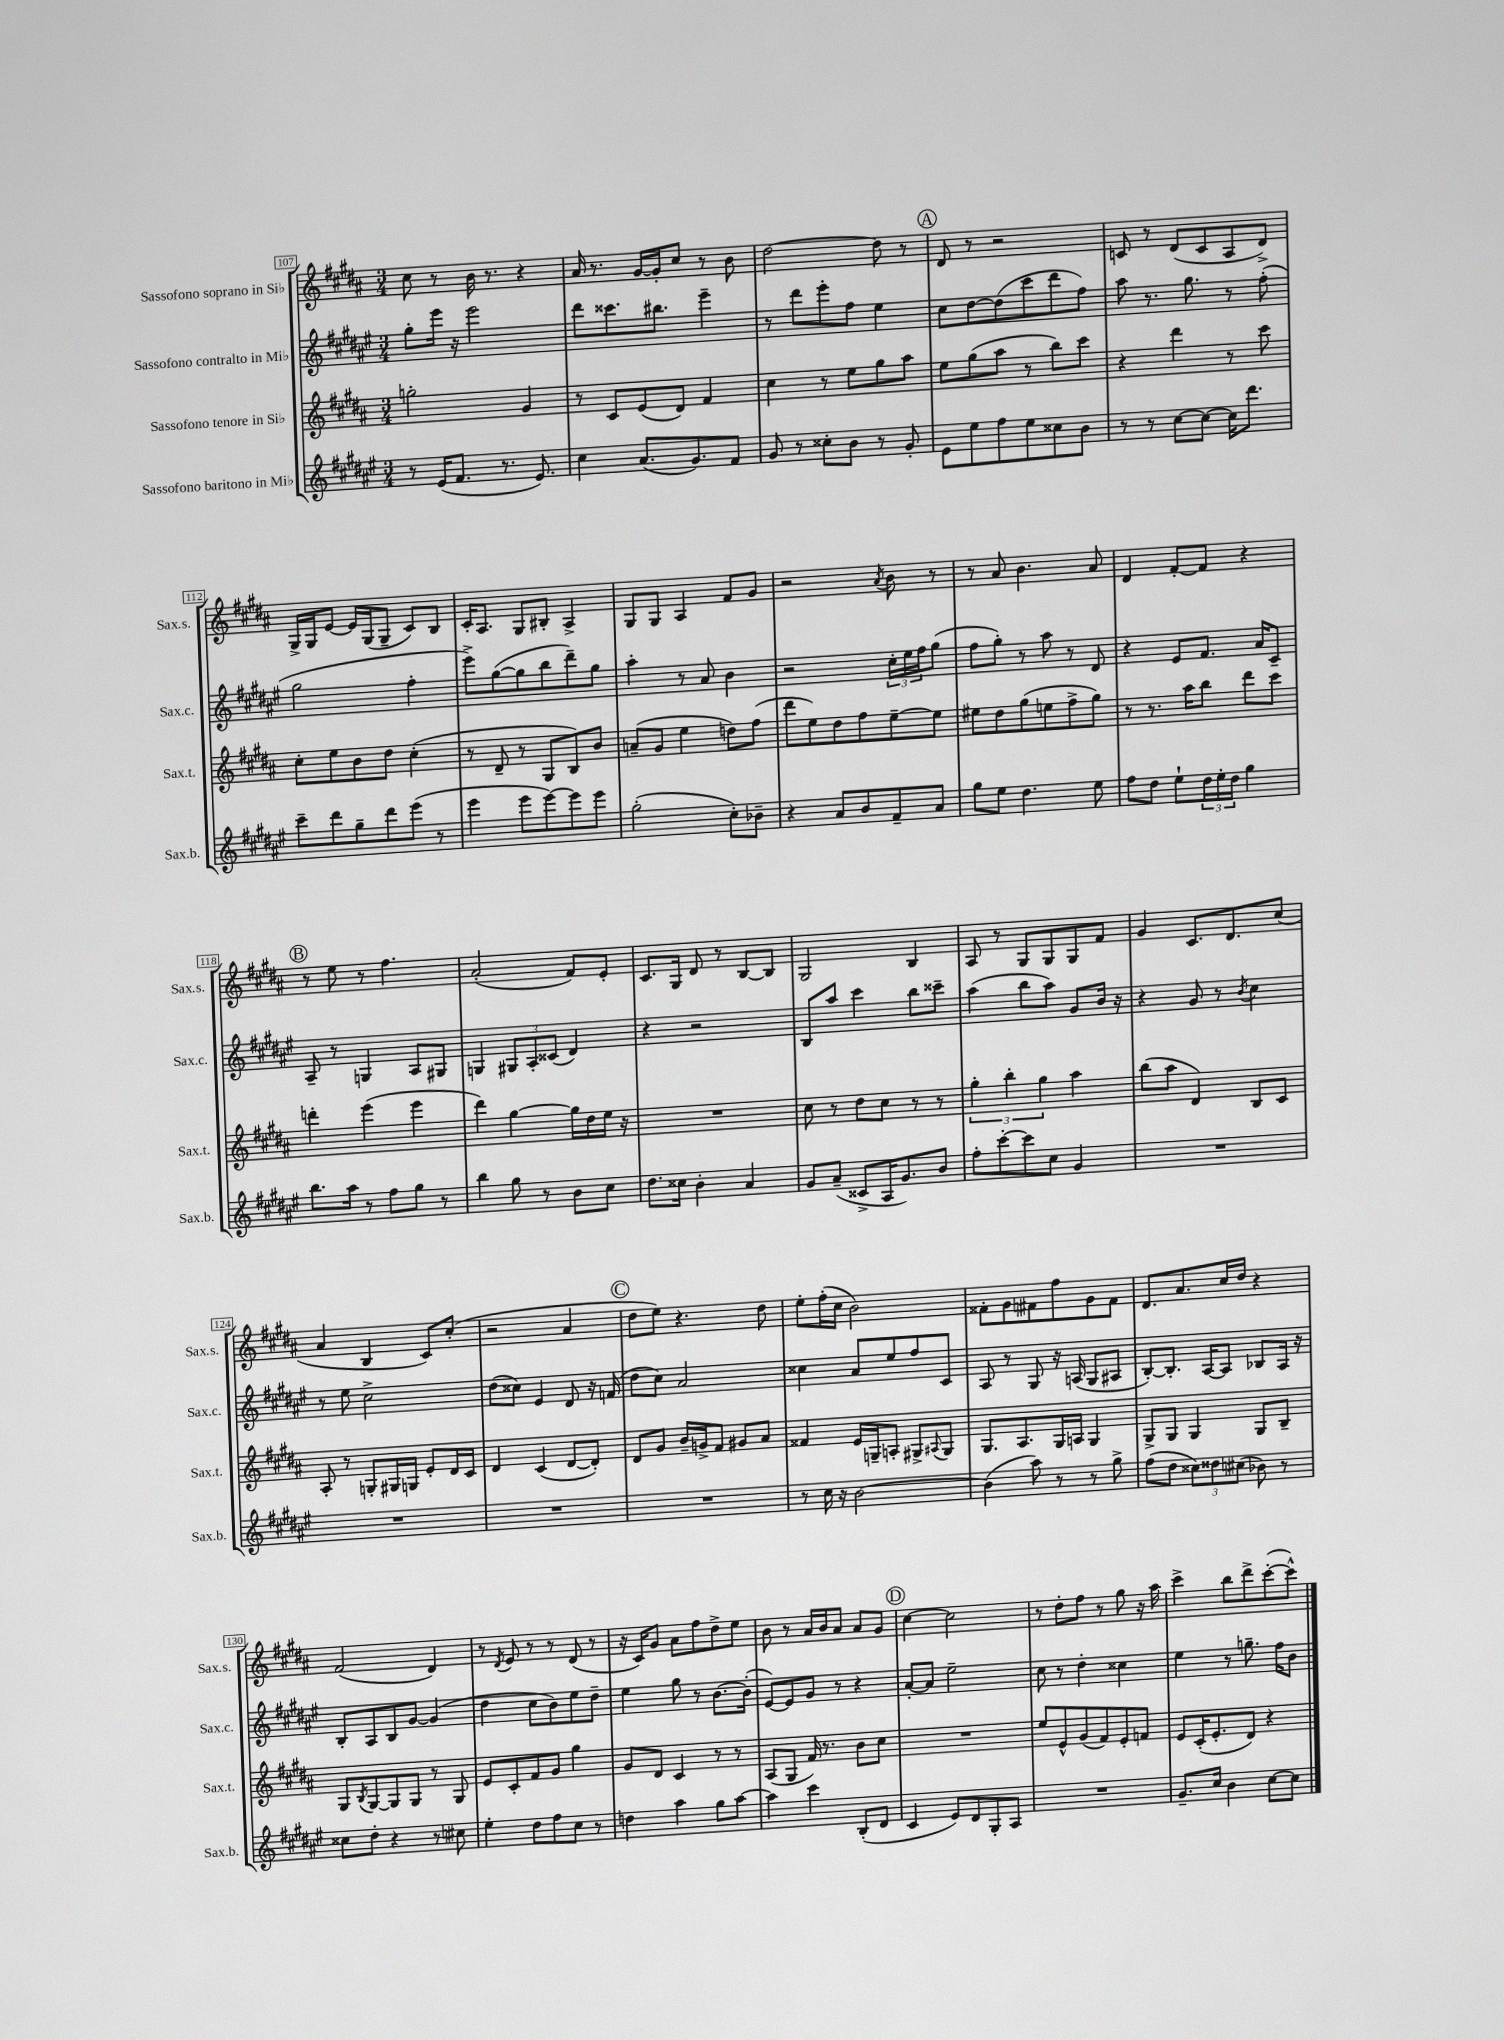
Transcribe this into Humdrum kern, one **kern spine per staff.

**kern	**kern	**kern	**kern
*staff4	*staff3	*staff2	*staff1
*clefG2	*clefG2	*clefG2	*clefG2
*k[f#c#g#d#a#e#]	*k[f#c#g#d#a#]	*k[f#c#g#d#a#e#]	*k[f#c#g#d#a#]
*M3/4	*M3/4	*M3/4	*M3/4
8r	2gg'	8gg#'	8cc#
(16e#	.	16eee#	8r
8.f#	.	16r	.
.	.	2eee#	16b
.	.	.	8.r
8.r	.	.	.
.	4g#	.	4r
8.e#)	.	.	.
=	=	=	=
4cc#	8r	8ddd#	16a#
.	.	.	8.r
.	8c#	8.ccc##	.
(8.a#	(8e	.	[16g#
.	.	8.bb#	16g#']
.	8d#)	.	8cc#
8.g#)	.	.	.
.	4f#	4eee#~	8r
8f#	.	.	8b
=	=	=	=
8g#	4cc#	8r	[2dd#
8r	.	8ddd#	.
8cc##'	8r	8eee#'	.
8b	8ee	8ff#	.
8r	8gg#	4ee#	8dd#]
8g#'	8aa#	.	8r
=	=	=	=
8e#	8ee	8cc#	8d#
8ee#	(8gg#	[8dd#	8r
8ff#	8aa#	(8dd#]	2r
8ee#	8r	8ccc#	.
8cc##	8bb)	8ddd#	.
8b	8ccc#	8ff#)	.
=	=	=	=
8r	4r	8aa#	8c
8r	.	8.r	8r
[8cc#	4ddd#	.	(8d#
.	.	8.gg#	.
8cc#_	.	.	8c
16cc#]	8r	8r	8A#
8.ddd#	.	.	.
.	8ccc#	(8ff#'	8d#^)
=	=	=	=
8ccc#~	8cc#'	2gg#	16G#^
.	.	.	16G#
8ddd#	8ee	.	[8e
8gg#~	8b	.	16e]
.	.	.	(16G#
8ddd#	8dd#	.	8G#~
(8eee#	(4cc#'	4ff#'	8c#)
8r	.	.	8B
=	=	=	=
4eee#	8r	8eee#^)	16c#'
.	.	.	8.A#
.	8d#~	([8gg#	.
8eee#	8r	8gg#]	8G#
[8eee#)	8G#	8bb	8B#'
8eee#]	8B)	8ddd#~)	4A#^
8eee#	8b	8gg#	.
=	=	=	=
(2gg#'	(8a~	4aa#'	8G#
.	8g#	.	8G#
.	4ee	8r	4A#
.	.	8a#	.
8cc#')	8dd)	4b	8f#
8b-~	(8ff#	.	8g#
=	=	=	=
4r	8ddd#	2r	2r
.	8ee)	.	.
8a#	8dd#	.	.
8b	8ff#	.	.
.	.	.	8qa#
8f#~	[8ee~	24cc#'	8b
.	.	24ee#	.
.	.	24ff#	.
8a#	8ee]	(8gg#	8r
=	=	=	=
8gg#	8ee#	8ff#	8r
8ee#	8dd#	8gg#')	8a#
4.dd#	(8gg#	8r	4.b
.	8ee	8aa#	.
.	8ff#^	8r	.
8ee#	8gg#)	8d#	8a#
=	=	=	=
8ff#	8r	4r	4d#
8dd#	8.r	.	.
8ee#`	.	8e#	[8f#'
.	16aa#	.	.
24dd#	8bb	8.f#	8f#]
24ee#'	.	.	.
24dd#	.	.	.
4gg#	8ddd#	.	4r
.	.	16a#	.
.	8ccc#	8c#~	.
=	=	=	=
8.bb	4ddd'	8A#~	8r
.	.	8r	8ee
16aa#	.	.	.
8r	(4eee	4G	8r
8ff#	.	.	4.ff#
8gg#	4eee	8A#	.
8r	.	8G#	.
=	=	=	=
4bb	4ddd#)	4G	(2a#'
8gg#	[4gg#	12G#	.
.	.	12A#'	.
8r	.	.	.
.	.	(12c##	.
8b	16gg#]	4d#)	8f#)
.	16dd#	.	.
8cc#	16ee	.	8e'
.	16r	.	.
=	=	=	=
8.dd#	2.r	4r	8.c#
16cc##	.	.	16G#
4b'	.	2r	8d#
.	.	.	8r
4a#	.	.	[8B
.	.	.	8B]
=	=	=	=
8g#	8cc#	8B	2G#
(8a#~	8r	8aa#	.
8c##^	8dd#	4ccc#	.
16A#	8cc#	.	.
8.g#)	.	.	.
.	8r	8bb	4B
8b	8r	8ccc##~	.
=	=	=	=
8ff#'	6gg#'	(4aa#	8A#
[8ccc#'	.	.	8r
.	6bb'	.	.
8ccc#]	.	8bb	8G#
.	6gg#	.	.
8cc#	.	8aa#)	8G#
4g#	4aa#	8g#	8G#
.	.	16b	8f#
.	.	16r	.
=	=	=	=
2.r	(8bb	4r	4g#
.	8aa#	.	.
.	4d#)	8g#	8.c#
.	.	8r	.
.	.	.	8.d#
.	.	8qb	.
.	8B	4cc#	.
.	8c#	.	(8cc#
=	=	=	=
2.r	8A#'	8r	4a#
.	8r	8ee#	.
.	8G'	2cc#^	4B
.	16G#	.	.
.	16G	.	.
.	8e'	.	8c#)
.	16d#	.	(8cc#'
.	16c#	.	.
=	=	=	=
2.r	4d#	(8dd#	2r
.	.	8cc##)	.
.	(4c#	4e#	.
.	[8d#	8d#	4a#
.	8d#'])	16r	.
.	.	(16f	.
=	=	=	=
2.r	8d#	8dd#	8dd#
.	8g#	8cc#)	8ee)
.	16b~	2a#	4.r
.	16g^	.	.
.	8f#	.	.
.	8g#	.	.
.	8a#	.	8dd#
=	=	=	=
8r	4f##	4cc##	8ee'
16cc#	.	.	(16ff#'
16r	.	.	16cc#
[2b	16e	8a#	2b)
.	16G~	.	.
.	8A'	8ee#	.
.	8G#^	8ff#	.
.	8qqA#	.	.
.	8G#	8c#	.
=	=	=	=
(4b]	8.G#	8A#	8f##'
.	.	8r	8g#
.	8.A#	.	.
8aa#)	.	8G#	8f#
8r	16G#	16r	8ff#
.	16A	(16A	.
8r	4G#	8G#	8g#
8gg#^	.	8A#	8f#
=	=	=	=
(8ff#	8G#^	[8B')	8.d#
8dd#	8G#	8.B']	.
.	.	.	8.a#
12cc##)	4G#	.	.
.	.	[16A#	.
12dd##	.	.	.
.	.	8A#]	16cc#
(12cc#	.	.	.
.	.	.	16dd#
8b-)	8G#	8B-	4r
8r	8B~	16A#	.
.	.	16r	.
=	=	=	=
8cc##	8G#	8B'	(2f#
.	8qB	.	.
8dd#'	[8G#	8A#	.
4r	8G#]	8B	.
.	8G#	[8g#	.
8r	8r	(4g#]	4d#)
8cc#	8G#	.	.
=	=	=	=
4ee#'	8e	4dd#	8r
.	.	.	8qd#
.	8c#'	.	8e
8dd#	8f#	8cc#	8r
8ff#	8g#	8b)	8r
8cc#	4gg#	8ee#	(8d#
8r	.	8dd#~	8r
=	=	=	=
4dd	8g#	4ee#	16r
.	.	.	16c#)
.	8d#	.	8g#
4aa#	4c#	8gg#	8a#
.	.	8r	8ff#
8gg#	8r	[8.b	8dd#^
[8aa#	8r	.	8ee
.	.	(16b']	.
=	=	=	=
4aa#]	(8A#	[8e#)	8b
.	8G#	8e#]	8r
4ccc#	16f#)	8g#	16a#
.	8.r	.	16b
.	.	8r	8a#
(8B'	8b	4r	8a#
8d#	8cc#	.	8g#
=	=	=	=
4c#	2.r	[8a#'	[4cc#
.	.	8a#]	.
8e#)	.	2ee#~	2cc#]
8d#	.	.	.
8G#'	.	.	.
8A#	.	.	.
=	=	=	=
2.r	8ee	8cc#	8r
.	8e^^	8r	8dd#'
.	(8g#	4dd#'	8ff#
.	8f#)	.	8r
.	8e'	4cc##	8gg#
.	8f	.	16r
.	.	.	16aa#
=	=	=	=
8.g#~	8e	4ee#	4ccc#^
.	(16c#'	.	.
16cc#	8.e'	.	.
4b	.	8r	8bb
.	8d#)	8.gg~	8ddd#^
[8cc#	4r	.	([8ccc#'
.	.	16ff#	.
8cc#]	.	8b	8ccc#^^])
==	==	==	==
*-	*-	*-	*-
